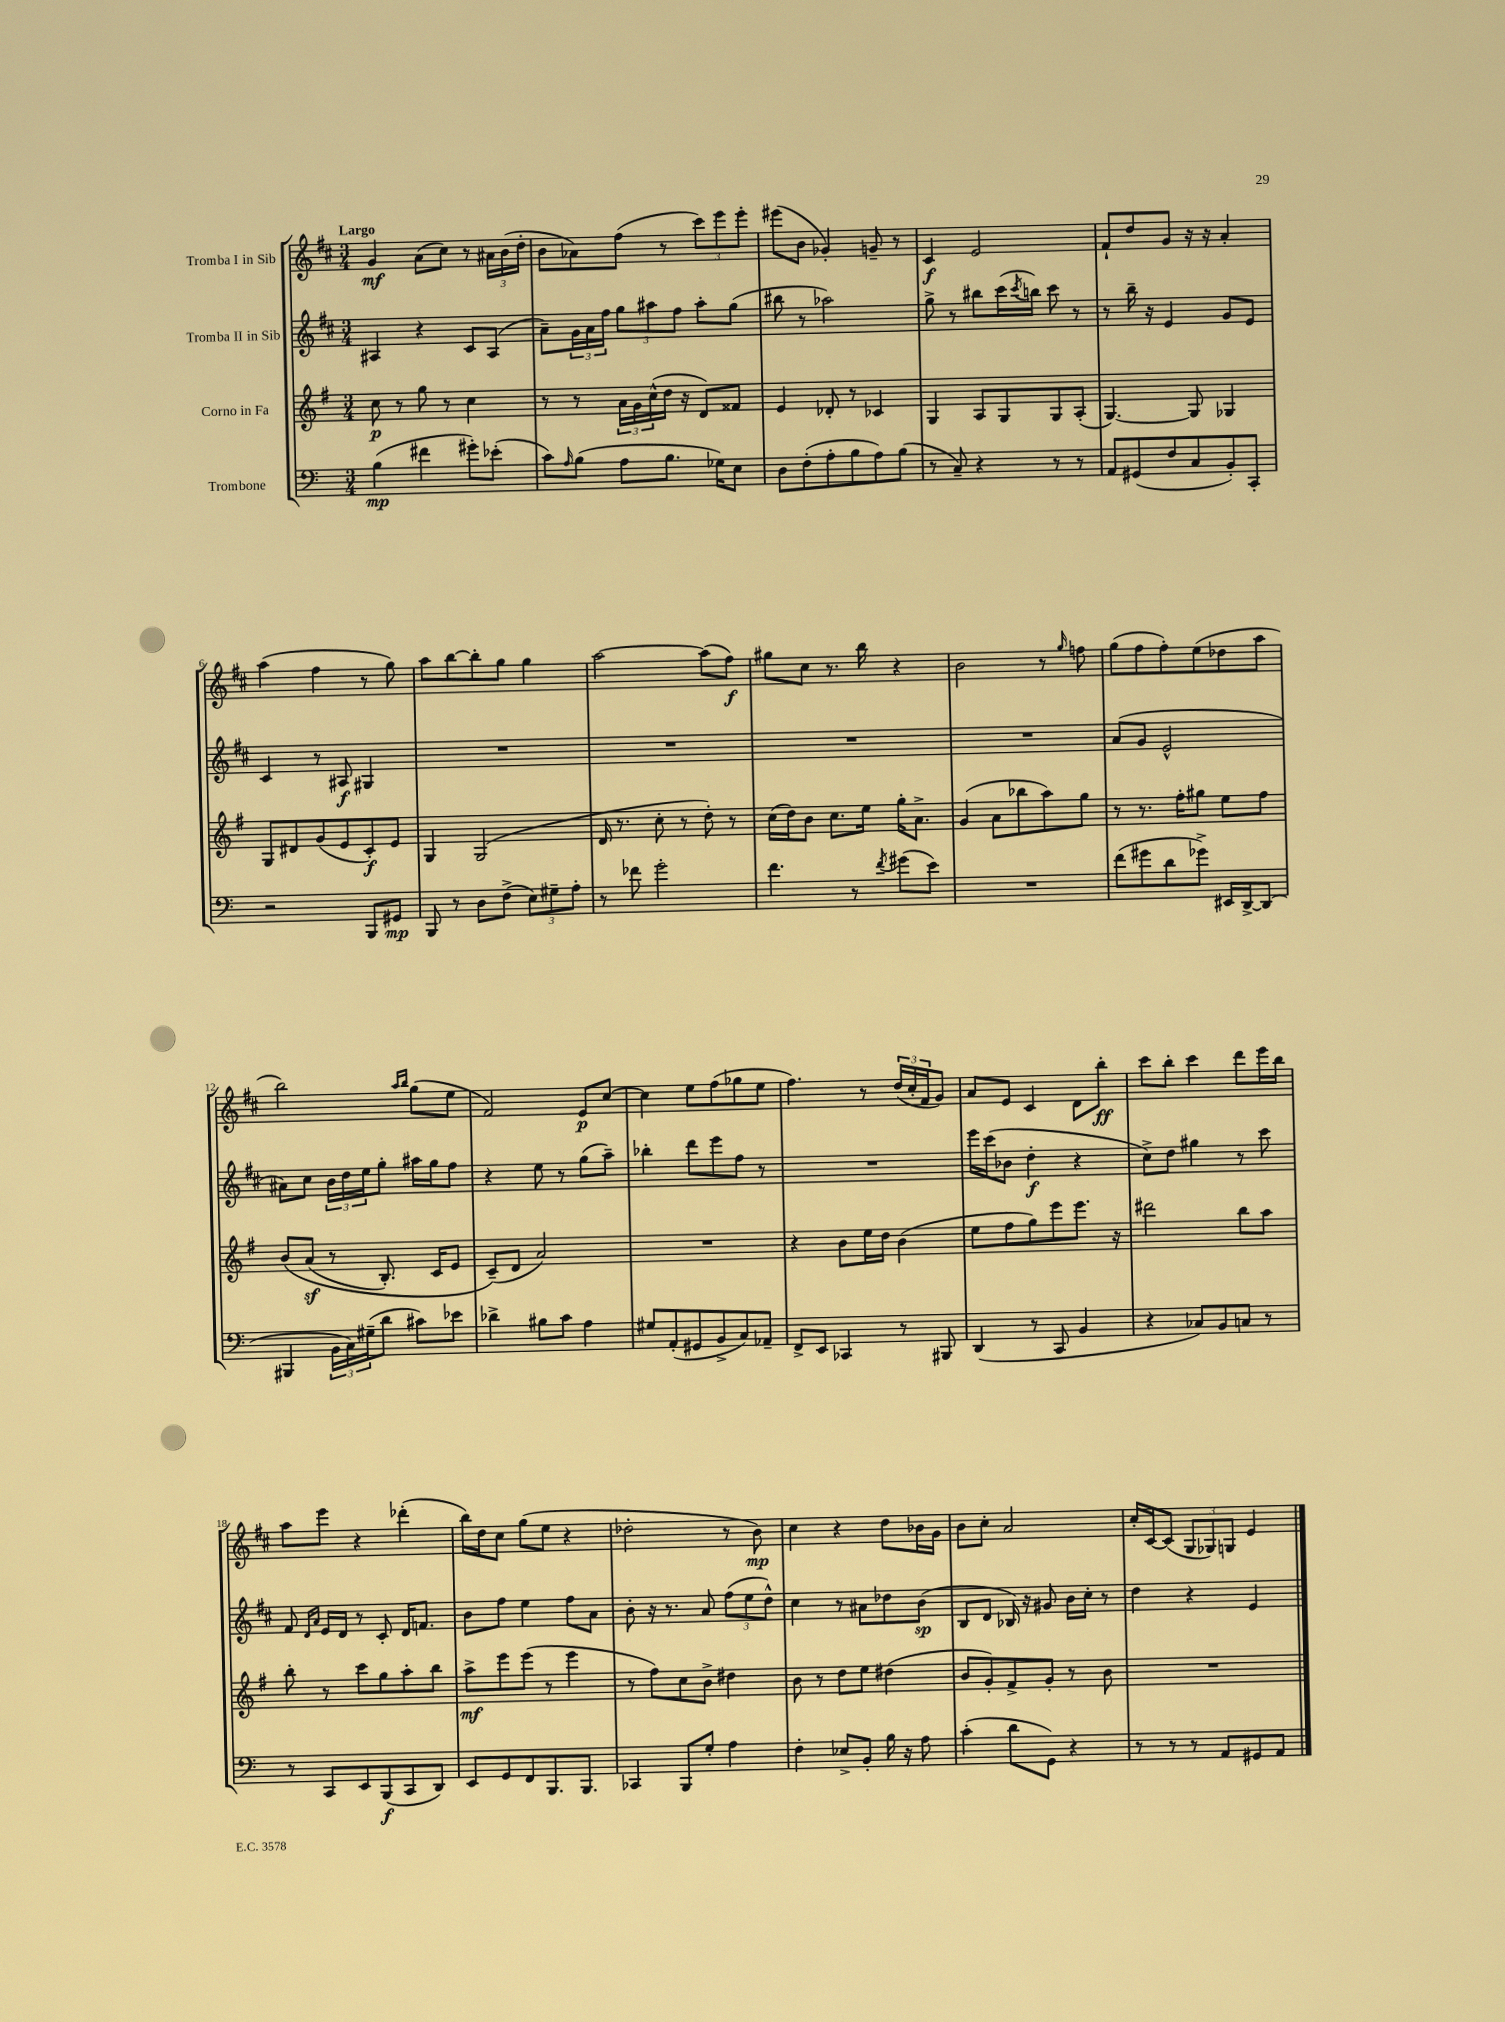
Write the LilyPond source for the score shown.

<<
\new StaffGroup <<
\new Staff = "s0" \with { instrumentName = "Tromba I in Sib" } {
    \clef treble \key d \major \numericTimeSignature \time 3/4 \tempo "Largo"
    g'4\mf a'8( cis''8) r8 \tuplet 3/2 { ais'16 b'16( d''16-. } |
    b'8 aes'8) fis''8( r8 \tuplet 3/2 { cis'''8) e'''8 e'''8-. } |
    eis'''8( b'8 ges'4-.) g'8-- r8 |
    cis'4\f e'2 |
    fis'8-! d''8 g'8 r16 r16 a'4-. |
    a''4( fis''4 r8 g''8) |
    a''8 b''8~ b''8-. g''8 g''4 |
    a''2~ a''8( fis''8\f) |
    gis''8 cis''8 r8. b''16 r4 |
    b'2 r8 \grace { g''16 } f''8 |
    g''8( fis''8 fis''8-.) e''8( des''8 a''8 |
    b''2) \grace { a''16 b''16 } g''8( e''8 |
    fis'2) e'8\p cis''8~ |
    cis''4 e''8 fis''8( ges''8 e''8 |
    fis''4.) r8 \tuplet 3/2 { d''16( cis''16-. fis'16 } g'8) |
    a'8 e'8 cis'4 d'8 b''8-.\ff |
    cis'''8 b''8-. cis'''4 d'''8 e'''16 b''16 |
    a''8 e'''8 r4 des'''4-.( |
    b''16) d''16 cis''8 g''8( e''8 r4 |
    des''2-. r8 b'8\mp) |
    cis''4 r4 d''8 bes'16 g'16 |
    b'8 cis''8-. a'2 |
    cis''16-. cis'16~ cis'8( \tuplet 3/2 { g8 ges8) g8 } e'4 \bar "|." |
}
\new Staff = "s1" \with { instrumentName = "Tromba II in Sib" } {
    \clef treble \key d \major \numericTimeSignature \time 3/4
    ais4 r4 cis'8 ais8( |
    a'8--) \tuplet 3/2 { g'16 a'16 fis''16 } \tuplet 3/2 { g''8 ais''8 fis''8 } ais''8-. g''8( |
    bis''8 r8 aes''2) |
    g''8-> r8 bis''8 cis'''16( \acciaccatura { cis'''8 } b''16) cis'''8 r8 |
    r8 b''16-- r16 e'4 g'8 e'8 |
    cis'4 r8 ais8\f gis4 |
    R2. |
    R2. |
    R2. |
    R2. |
    a'8( g'8 e'2-^ |
    ais'8) cis''8 \tuplet 3/2 { b'16 d''16 e''16 } g''8-. ais''16 g''16 fis''8 |
    r4 e''8 r8 g''8( a''8--) |
    bes''4-. d'''8 e'''8 fis''8 r8 |
    R2. |
    e'''16 cis'''16( bes'8 d''4-.\f r4 |
    cis''8->) d''8 gis''4 r8 cis'''8 |
    fis'8 \grace { d'16 a'16 } e'16 d'16 r8 cis'8-. d'16 f'8. |
    b'8 fis''8 e''4 fis''8 a'8 |
    b'8-. r16 r8. a'8 \tuplet 3/2 { fis''8( e''8 d''8-^) } |
    cis''4 r8 ais'8 des''8 b'8\sp( |
    b8 d'8 bes16) r16 gis'8 b'16 cis''16-. r8 |
    d''4 r4 e'4 \bar "|." |
}
\new Staff = "s2" \with { instrumentName = "Corno in Fa" } {
    \clef treble \key g \major \numericTimeSignature \time 3/4
    c''8\p r8 g''8 r8 c''4 |
    r8 r8 \tuplet 3/2 { a'16 g'16 c''16-^( } d''16 r16 d'8) fisis'8 |
    e'4 des'8-. r8 ces'4 |
    g4 a8 g8 g8 a8-.( |
    g4.~) g8 ges4 |
    g8 dis'8 g'8( e'8 c'8-.\f) e'8 |
    g4 g2( |
    d'16 r8. c''8-. r8 d''8-.) r8 |
    c''16( d''16) b'8 c''8. e''16 g''16-. a'8.-> |
    g'4( a'8 bes''8 a''8) g''8 |
    r8 r8. fis''16-. gis''8 e''8 fis''8 |
    b'8\( a'8\sf( r8 b8.-.) c'16 e'8 |
    c'8--(\) d'8 a'2) |
    R2. |
    r4 b'8 e''16 d''16 b'4( |
    e''8 fis''8 g''8) e'''8 e'''8. r16 |
    dis'''2 b''8 a''8 |
    b''8-. r8 c'''8 g''8 a''8-. b''8 |
    a''8->\mf e'''8 e'''8( r8 e'''4 |
    r8 fis''8) c''8 b'8-> dis''4 |
    b'8 r8 d''8 e''8 dis''4( |
    b'8 g'8-.) fis'8-> g'8-. r8 b'8 |
    R2. \bar "|." |
}
\new Staff = "s3" \with { instrumentName = "Trombone" } {
    \clef bass \key c \major \numericTimeSignature \time 3/4
    b4\mp( fis'4 gis'8-.) ees'8-.( |
    c'8) \grace { a16 } b8( a8 b8. ges16) e8 |
    d8 f8-.( a8-. b8 a8) b8( |
    r8 c8--) r4 r8 r8 |
    a,8 gis,8( f8 c8 b,8-.) c,8-. |
    r2 b,,8 gis,8\mp |
    b,,8 r8 d8 f8->( \tuplet 3/2 { e8) gis8-- a8-. } |
    r8 fes'8 g'2-. |
    f'4. r8 \acciaccatura { f'8 } gis'8( e'8) |
    R2. |
    f'8( gis'8 d'8 ges'8->) eis,16 d,16~-> d,8( |
    bis,,4 \tuplet 3/2 { b,16 c16) gis16--( } d'8 cis'8) ees'8 |
    des'4-> bis8 c'8 a4 |
    gis8 a,8-.( gis,8 b,8-> c8) aes,8-- |
    f,8-> e,8 ces,4 r8 bis,,8 |
    d,4( r8 c,8 b,4 |
    r4 ces8) b,8 c8 r8 |
    r8 c,8 e,8 b,,8\f( c,8 d,8) |
    e,8 g,8 f,8 b,,8. b,,8. |
    ces,4 b,,8 g8-. a4 |
    f4-. ees8-> b,8-. b16 r16 a8 |
    c'4-.( d'8 g,8) r4 |
    r8 r8 r8 a,8 gis,8 a,8 \bar "|." |
}
>>
>>
